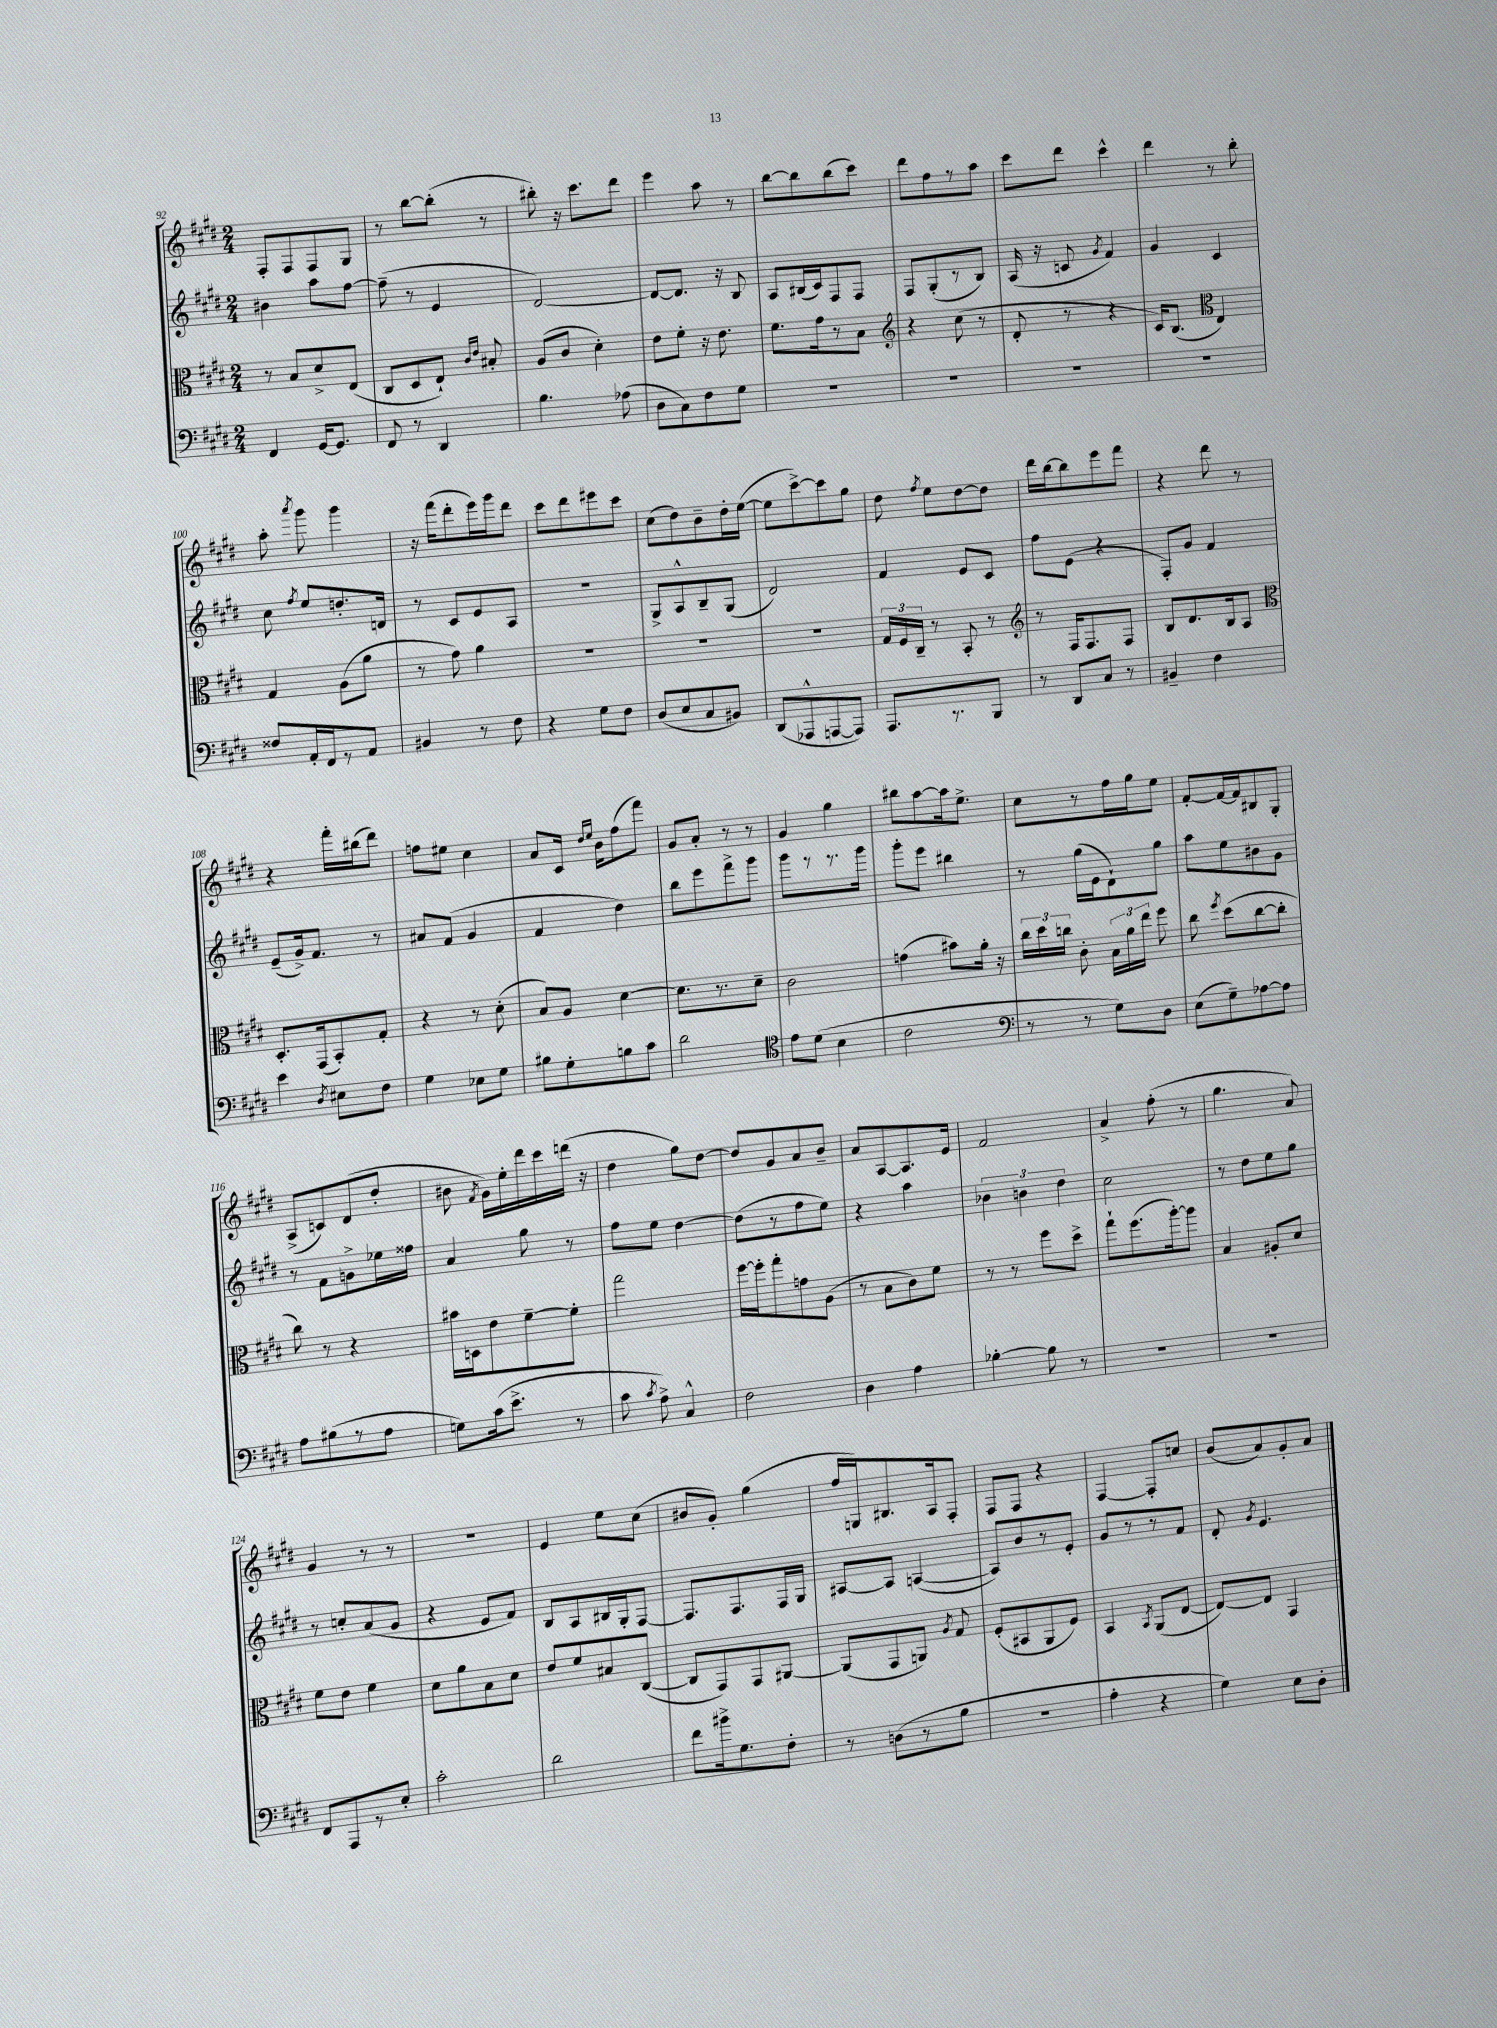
<<
\new StaffGroup <<
\new Staff = "s0" {
    \clef treble \key e \major \numericTimeSignature \time 2/4
    \autoBeamOff fis8[-. fis8 fis8 gis8] |
    r8 b''8[~ b''8]-.( r8 |
    bis''8-.) r16 cis'''8.[ dis'''8] |
    e'''4 a''8 r8 |
    b''8[~ b''8 b''8( cis'''8]) |
    dis'''8[ fis''8 r8 a''8] |
    cis'''8[ dis'''8] cis'''4-^ |
    dis'''4 r8 b''8-. |
    a''8-. \acciaccatura { a'''8 } gis'''8 gis'''4 |
    r16 fis'''16[( dis'''8-. e'''16) gis'''16 dis'''8] |
    cis'''8[ dis'''8 eis'''8 cis'''8] |
    cis''8[( dis''8) b'8-- dis''16-. e''16]~( |
    e''8[ cis'''8~->) cis'''8 gis''8] |
    dis''8 \acciaccatura { fis''8 } e''8[ dis''8~ dis''8] |
    dis'''16[ b''16~ b''8 e'''8 fis'''8] |
    r4 dis'''8 r8 |
    r4 fis'''16[-. bis''16( dis'''8]) |
    f''8[ eis''8] cis''4 |
    a'8[ cis'16] \grace { dis''16[ e''16] } b'16[ fis''8( fis'''8]) |
    gis'8[ a'8]-. r8 r8 |
    gis'4 gis''4 |
    bis''8[ a''8~ a''16 e''8.]-> |
    cis''8[ r8 fis''16 gis''16 e''8] |
    fis'8[~-. fis'16~ fis'16 bis8 gis8]-. |
    a8[->( c'8) dis'8( dis''8]-. |
    bis'8 \acciaccatura { fis'8 } gis'16[) e''16-. dis'''16 cis'''16 d'''16]( r16 |
    dis''4 gis''8[) dis''8]~ |
    dis''8[ gis'8 a'8 b'8]-- |
    a'8[ a8~ a8. e'16] |
    fis'2 |
    a'4-> fis''8-.( r8 |
    gis''4. a'8) |
    gis'4 r8 r8 |
    R2 |
    e'4 e''8[ cis''8]( |
    bis'8[ gis'8]-.) gis''4( |
    fis''16[ g16) bis8. a16 fis8]-. |
    fis8[ fis8] r4 |
    fis4~ fis8[-. c''8] |
    b'8[( a'8) gis'8-. a'8] \bar "|." |
}
\new Staff = "s1" {
    \clef treble \key e \major \numericTimeSignature \time 2/4
    \autoBeamOff bis'4 a''8[ fis''8]~ |
    fis''8--( r8 e'4 |
    dis'2~) |
    dis'8[~ dis'8.] r16 b8 |
    a8[ bis16( cis'16) fis8 fis8] |
    fis8[ gis8-.( r8 b8]) |
    a16( r16 c'8 \acciaccatura { gis'8 } fis'4) |
    gis'4 cis'4 |
    cis''8 \acciaccatura { fis''8 } e''8[ d''8.-. d'16] |
    r8 cis'8[ e'8 a8] |
    r2 |
    gis8[-> a8-^ b8-- gis8]( |
    dis'2) |
    fis'4 e'8[ cis'8] |
    fis''8[ e'8]( r4 |
    fis8[-.) gis'8] fis'4 |
    e'8[--( gis'16->) fis'8.] r8 |
    ais'8[ fis'8]( gis'4 |
    fis'4 dis''4) |
    b''8[ e'''8 fis'''8-> gis'''8] |
    gis'''8[ r8 r8. gis'''16] |
    gis'''8[-. e'''8] bis''4 |
    r8 gis''16[( e'16 dis'8-!) gis''8] |
    a''8[ e''8 bis'8 gis'8] |
    r8 fis'8[ g'8-> ees''16 fisis''16] |
    a'4 gis''8 r8 |
    fis''8[ e''8] dis''4~ |
    dis''8[( r8 fis''8 e''8]) |
    r4 a''4 |
    \tuplet 3/2 { bes'4 b'4 dis''4 } |
    cis''2 |
    r8 dis''8[ e''8 gis''8] |
    r8 c''8[-. a'8( gis'8] |
    r4 e'8[ fis'8]) |
    b8[ a8 bis16 gis16-. fis8]~ |
    fis8.[ fis8. fis16 gis16] |
    ais8[~ ais8] a4~( |
    a8[) b'8 r8 e'8]-. |
    gis'8[ r8 r8 fis'8] |
    dis'8-. \acciaccatura { gis'8 } e'4. \bar "|." |
}
\new Staff = "s2" {
    \clef alto \key e \major \numericTimeSignature \time 2/4
    \autoBeamOff r8 b8[ dis'8-> e8]( |
    cis8[ dis8 e8]-!) \grace { cis'16[ e'16] } bis8-. |
    a8[( cis'8] dis'4-.) |
    e'8[ fis'8]-. r16 e'8. |
    fis'8.[ gis'16 r8 b8] |
    \clef treble r4 cis''8( r8 |
    dis'8-. r8 r4 |
    cis'16[) b8.]( \clef alto e4) |
    gis4 a8[( a'8] |
    r8 gis'8) a'4 |
    R2 |
    R2 |
    R2 |
    \tuplet 3/2 { gis16[ fis16 cis16]-- } r8 b,8-. r8 |
    \clef treble r8 fis16[ fis8. fis8] |
    b8[ dis'8. b16 a8] |
    \clef alto dis8.[-. gis,16( b,8-.) gis8]-. |
    r4 r8 dis'8-.( |
    b8[) a8] dis'4~ |
    dis'8.[ r8. dis'8]-- |
    cis'2 |
    g'4( bis'8[) a'16]-. r16 |
    \tuplet 3/2 { cis''16[ dis''16 c''16] } cis'8-. \tuplet 3/2 { b16[ a'16 e''16] } fis''8 |
    cis''8 \acciaccatura { fis''8 } dis''8[( cis''8~ cis''8]-. |
    cis''8) r8 r4 |
    bis'16[ d16 e'8 fis'8~-- fis'8]-. |
    gis''2 |
    fis''16[~ fis''16-. gis''8-. g'8 a8]( |
    r8 b8[ cis'8) fis'8] |
    r8 r8 fis''8[ dis''8]-> |
    gis''8[-! fis''8.( a''16~-.) a''8] |
    b4 ais8[-. dis'8] |
    fis'8[ e'8] fis'4 |
    dis'8[ a'8 b8 dis'8] |
    e'8[ fis'8 bis8 cis8]~( |
    cis8[ gis,8) gis,8 ais,8]~ |
    ais,8[( gis,8 a,8]) \acciaccatura { a8 } gis8 |
    fis8[-.( bis,8 a,8 fis8]) |
    b,4 \acciaccatura { b,8 } a,8[( e8]~ |
    e8[~) e8] gis,4 \bar "|." |
}
\new Staff = "s3" {
    \clef bass \key e \major \numericTimeSignature \time 2/4
    \autoBeamOff fis,4 gis,16[~ gis,8.] |
    fis,8 r8 dis,4 |
    b4. aes8( |
    dis8[ cis8) fis8 gis8] |
    R2 |
    R2 |
    R2 |
    R2 |
    fisis8[ a,16-. fis,16 r8 a,8] |
    bis,4 r8 fis8 |
    r4 gis8[ fis8] |
    dis8[( e8 cis8 bis,8]) |
    dis,8[( aes,,8-^ a,,8~ a,,8]) |
    a,,8.[ r8. b,,8] |
    r8 dis,8[ cis8] r8 |
    bis,4-- fis4 |
    e'4 \acciaccatura { dis8 } eis8[ fis8] |
    gis4 ees8[ gis8] |
    bis8[ gis8-. b8 cis'8] |
    dis'2 |
    \clef tenor e'8[ dis'8]( b4 |
    cis'2 |
    \clef bass r8 r8 gis8[) dis8] |
    e8[( gis8--) aes8~ aes8] |
    a8[ bis8( r8 a8] |
    g8[) cis'16( e'8.]-> r8 |
    cis'8 \acciaccatura { cis'8 } a8->) cis4-^ |
    fis2 |
    dis4 a4 |
    bes4~-. bes8 r8 |
    R2 |
    R2 |
    fis,8[ a,,8 r8 e8]-. |
    cis'2-. |
    dis'2 |
    fis'8[ bis'16-> gis8. fis8]-. |
    r8 d8[( r8 b8] |
    R2 |
    a4-. r4 |
    gis4) e8[ dis8]-. \bar "|." |
}
>>
>>
\layout { \context { \Score currentBarNumber = #92 } }
